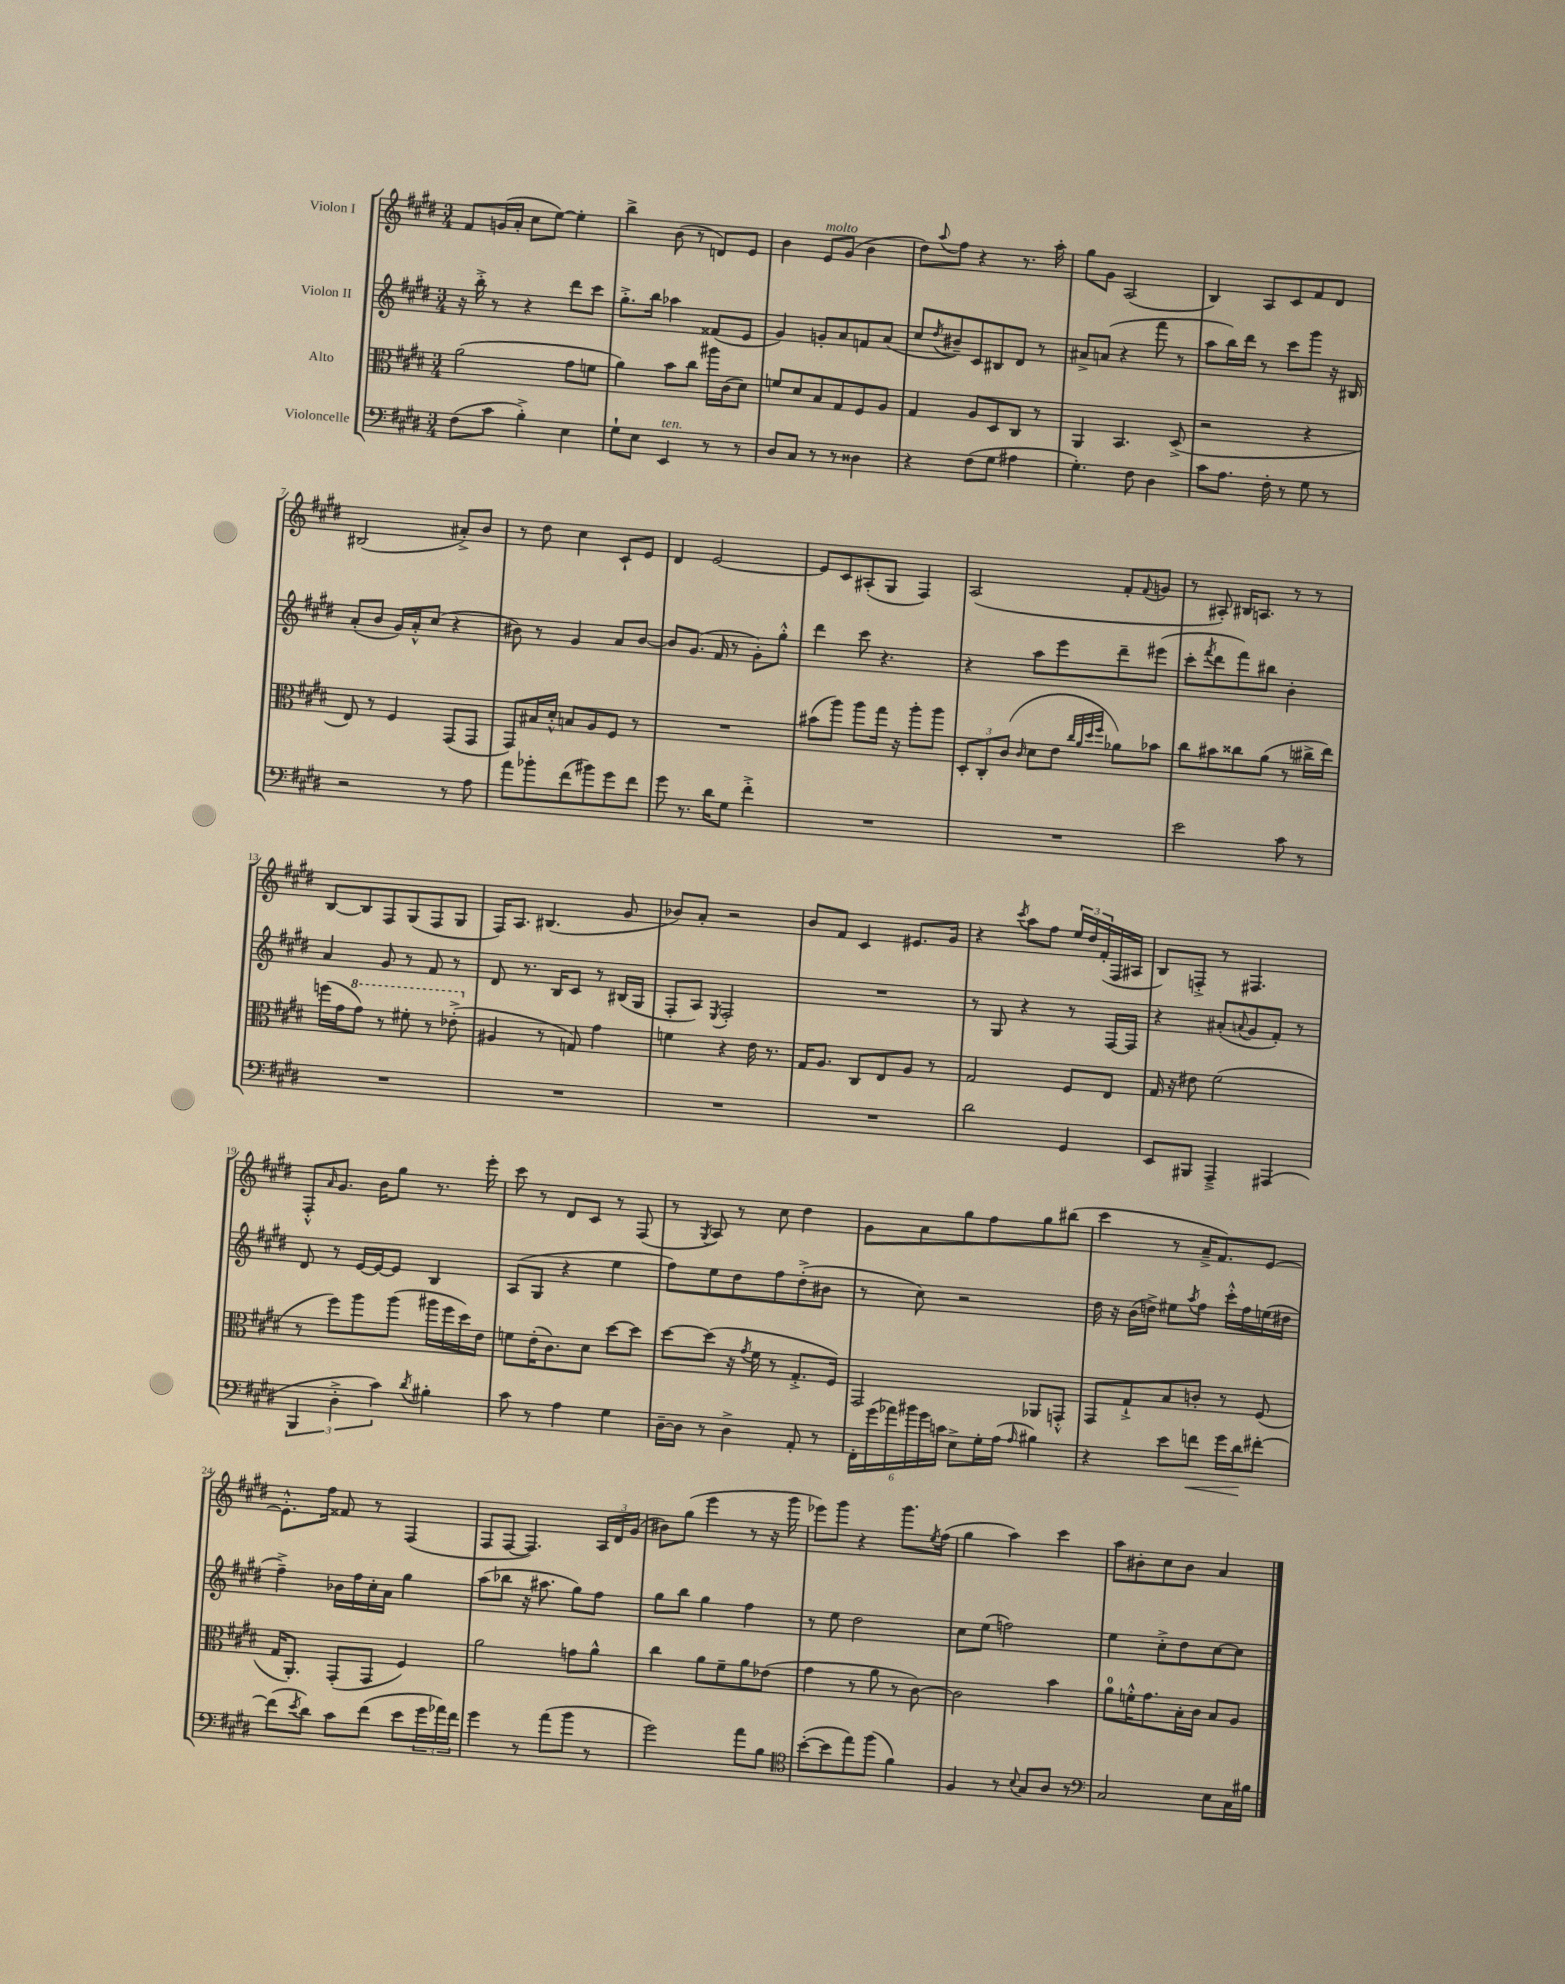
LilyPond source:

<<
\new StaffGroup <<
\new Staff = "s0" \with { instrumentName = "Violon I" } {
    \clef treble \key e \major \numericTimeSignature \time 3/4
    fis'8 g'16( a'16-. cis''8 e''8~) e''4-. |
    b''4-> b'8( r8 d'8) e'8 |
    b'4 e'8^\markup { \italic "molto" } gis'8( b'4 |
    dis''8) \appoggiatura { a''8 } fis''8 r4 r8. a''16-. |
    gis''8 gis'8 a2( |
    b4) a8 cis'8 fis'8 dis'8 |
    bis2( ais'8-.->) b'8 |
    r8 dis''8 cis''4 cis'8-! e'8 |
    dis'4 e'2~ |
    e'8 cis'8 ais8-.( gis8 fis4) |
    a2( fis'8-. \appoggiatura { fis'8 } g'8 |
    r8 ais8-.) bis16 a8. r8 r8 |
    b8~ b8 fis8 gis8( fis8 gis8 |
    fis16) a8. bis4.( gis'8 |
    bes'8) a'8-. r2 |
    b'8 fis'8 cis'4 eis'8. gis'16 |
    r4 \acciaccatura { cis'''8 } a''8 fis''8 \tuplet 3/2 { e''16 dis''16 fis'16-.( } fis16 ais16 |
    b8) f8-.-> r8 fis4. |
    fis8-.-^ \grace { a'16 } gis'8. b'16 gis''8 r8. e'''16-. |
    cis'''8 r8 dis'8 cis'8 r8 fis8( |
    r8 \acciaccatura { gis8 } a8) r8 cis''8 dis''4 |
    gis'8 a'8 gis''8 fis''8 gis''8 bis''8( |
    cis'''4 r8 a'16---> fis'8.) e'8~ |
    e'8.-.-^ fis''16 fisis'8 r8 fis4( |
    fis8 fis8~ fis4.) \tuplet 3/2 { a16 dis'16 gis'16( } |
    bis'8) gis''8( e'''4 r8 r16 gis'''16 |
    ees'''8) gis'''8 r4 gis'''8. \acciaccatura { e''8 } fis''16( |
    gis''4 a''4) cis'''4 |
    a''8 bis'8-. cis''8 bis'8 a'4 \bar "|." |
}
\new Staff = "s1" \with { instrumentName = "Violon II" } {
    \clef treble \key e \major \numericTimeSignature \time 3/4
    r16 b''16-.-> r8 r4 dis'''8 cis'''8 |
    gis''8.-.-> b''16 aes''4 fisis'8( e'8 |
    gis'4) g'8-. a'8 f'8 a'8( |
    cis''8 \acciaccatura { dis''8 } bis'8--) cis'8 bis8 dis'8 r8 |
    ais'8-> a'8( r4 fis'''8 r8 |
    a''8 b''16) dis'''16 r8 cis'''8 gis'''8 r16 bis16 |
    a'8-.( b'8 gis'16) a'16-.-^ cis''8( r4 |
    bis'8) r8 gis'4 a'8 bis'8~ |
    bis'8 gis'8.( fis'16 r8 gis'8-.) gis''8-.-^ |
    dis'''4 cis'''8 r4. |
    r4 a''8 e'''8 dis'''8-- eis'''8( |
    cis'''8-. \acciaccatura { fis'''8 } dis'''8 fis'''8) bis''8 b'4-. |
    a'4 gis'8 r8 fis'8 r8 |
    dis'8 r8. b16 cis'8 r8 bis16( gis16 |
    fis8-. a8) \acciaccatura { e8 } fis2-. |
    R2. |
    r8 gis8 r4 r8 fis16~ fis16 |
    r4 ais'8-.( \appoggiatura { a'8 } gis'8 fis'8-.) r8 |
    dis'8 r8 e'16~ e'16~ e'8 b4 |
    a8( gis8 r4 e''4 |
    fis''8) e''8 dis''8 fis''8 dis''8-.->( bis'8 |
    r8 cis''8) r2 |
    dis''16 r16 b'16( d''16->) eis''8 \acciaccatura { a''8 } fis''8 cis'''16-.-^ fis''16 e''16( dis''16 |
    fis''4--->) bes'16 fis''16 cis''16-. a'16 gis''4 |
    a''8( bes''8 r16 ais''8. gis''8) fis''8 |
    gis''8 b''8 gis''4 fis''4 |
    r8 e''8 dis''2 |
    cis''8 e''8( f''2) |
    e''4 cis''8-.-> dis''8 cis''8~ cis''8 \bar "|." |
}
\new Staff = "s2" \with { instrumentName = "Alto" } {
    \clef alto \key e \major \numericTimeSignature \time 3/4
    a'2( gis'8 f'8 |
    a'4) b'8 cis''8 ais''16 cis'16( dis'8) |
    f'8 dis'8 b8 gis8 fis8 a8 |
    gis4 a8 dis8 cis8 r8 |
    a,4 b,4. dis8->( |
    r2 r4 |
    e8) r8 fis4 gis,8( gis,8 |
    gis,8) bis16 dis'16-.-^ b8 a8 fis8 r8 |
    R2. |
    bis'8( a''8) a''8 gis''16 r16 a''8-. a''8 |
    \tuplet 3/2 { dis8-. cis8-. cis'8( } \grace { cis'16 } dis'8 e'8 \grace { cis''32 a'32 dis''32 fis''32 } aes'8) bes'8 |
    cis''8 bis'8 cisis''8 a'8( r8 cis''16-> e''16) |
    f''16( gis'16 \ottava #1 gis''8) r8 fis''8-. r8 ees''8-.->( \ottava #0 |
    ais4 r8 g8) gis'4 |
    f'4 r4 e'16 r8. |
    gis16 a8. cis8 e8 a8 r8 |
    gis2 fis8 e8 |
    gis16 r16 eis'8 fis'2( |
    r8 fis''8) a''8 a''8( ais''16 fis''16 dis''16) e'16 |
    f'8 e'16-.( cis'8.) dis'8 dis''8~ dis''8 |
    dis''8~ dis''8( r16 \acciaccatura { gis'8 } fis'16 r8 gis8.-.-> fis16) |
    gis,2 aes,8 g,8-.-^ |
    gis,8 gis8-!-> b8 c'8-. r8 fis8( |
    gis16 a,8.-.) gis,8-.( gis,8 fis4) |
    a'2 g'8 a'8-^ |
    cis''4 a'8 fis'8-- a'8 ees'8( |
    gis'4 r8 a'8 r8 cis'8~) |
    cis'2 b'4 |
    a'8-0 f'16-.-^ gis'8. b16-. cis'16 b8 a8 \bar "|." |
}
\new Staff = "s3" \with { instrumentName = "Violoncelle" } {
    \clef bass \key e \major \numericTimeSignature \time 3/4
    fis8( cis'8 b4-.->) e4 |
    gis8-! e8 e,4^\markup { \italic "ten." } r8 r8 |
    dis8 cis8 r8 r8 disis4 |
    r4 fis8( gis8 ais4 |
    gis4.-.) fis8 dis4 |
    cis'8 a8. fis16-. r8 gis8 r8 |
    r2 r8 a8 |
    a'8 bes'8-. fis'8( bis'8) gis'8 fis'8 |
    gis'8 r8. dis'16 gis8 fis'4-.-> |
    R2. |
    R2. |
    e'2 cis'8 r8 |
    R2. |
    R2. |
    R2. |
    R2. |
    dis'2 gis,4 |
    e,8 bis,,8 a,,4---> ais,,4( |
    \tuplet 3/2 { b,,4 dis4-.-> cis'4) } \acciaccatura { dis'8 } bis4-. |
    cis'8 r8 a4 gis4 |
    dis16~-- dis16 r8 dis4-> a,8-. r8 |
    \tuplet 6/4 { fis,16-. gis'16( aes'16) bis'16 gis'16 c'16 } e8-> gis16-. a16( \grace { a16 } bis4) |
    r4 e'8 f'8\< gis'16 dis'16\! fis'8~-. |
    fis'8( \acciaccatura { e'8 } dis'8) cis'8 fis'8( e'8 \tuplet 3/2 { gis'16 aes'16) fis'16 } |
    gis'4 r8 a'8( b'8 r8 |
    gis'2) a'8 b8 |
    \clef tenor b'8~-.( b'8 e''8) fis''8( fis'4) |
    fis4 r8 \appoggiatura { b8 } gis8 a8 r8 |
    \clef bass cis2 e8 cis16 bis16 \bar "|." |
}
>>
>>
